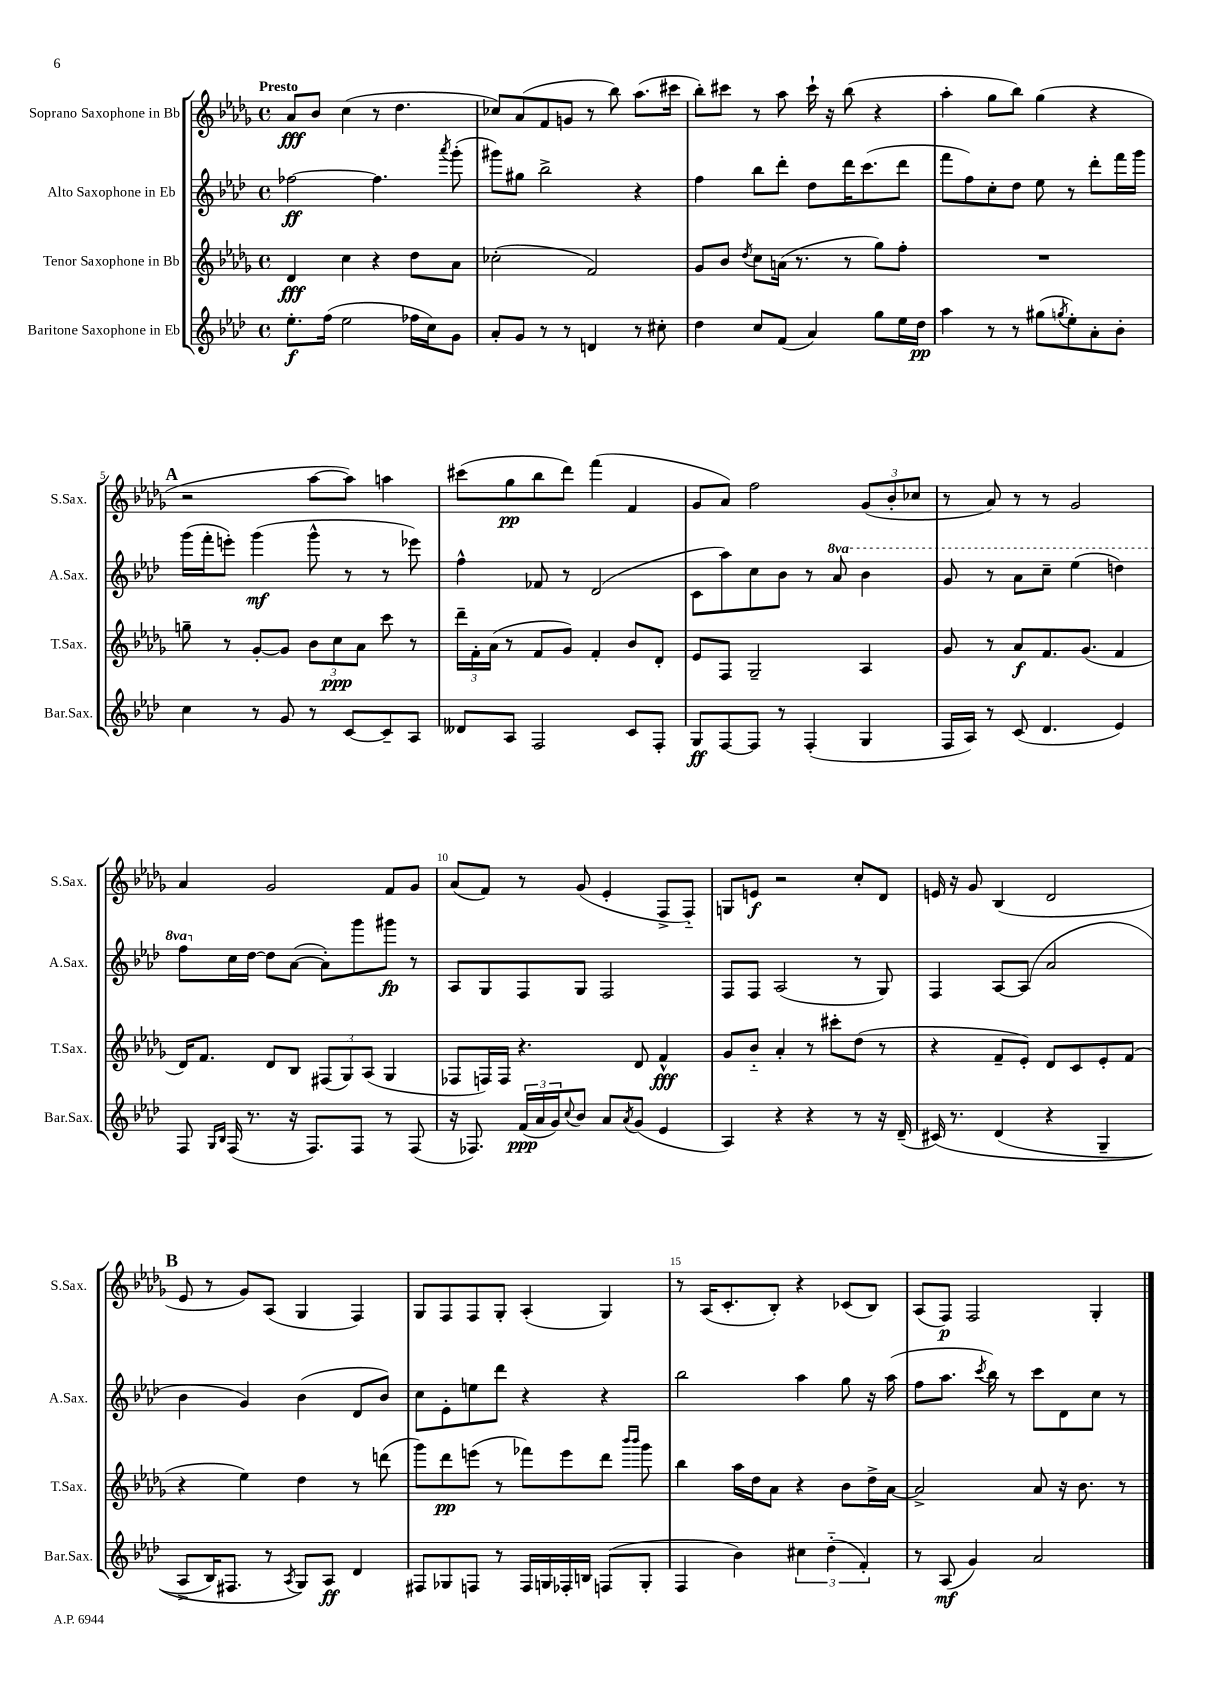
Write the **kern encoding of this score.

**kern	**kern	**kern	**kern
*staff4	*staff3	*staff2	*staff1
*clefG2	*clefG2	*clefG2	*clefG2
*k[b-e-a-d-]	*k[b-e-a-d-g-]	*k[b-e-a-d-]	*k[b-e-a-d-g-]
*M4/4	*M4/4	*M4/4	*M4/4
*met(c)	*met(c)	*met(c)	*met(c)
8.ee-'	4d-	[2ff-	8a-
.	.	.	8b-
(16ff	.	.	.
2ee-	4cc	.	(4cc
.	4r	4.ff-]	8r
.	.	.	4.dd-
16ff-	8dd-	.	.
16cc)	.	.	.
.	.	8qaaa-	.
8g	8a-	(8ggg'	.
=	=	=	=
8a-'	(2cc-'	8ggg#)	8cc-)
8g	.	8gg#	(8a-
8r	.	2bb-^	8f
8r	.	.	8g
4d	2f)	.	8r
.	.	.	8bb-)
8r	.	4r	(8.aa-
8cc#'	.	.	.
.	.	.	16ccc#
=	=	=	=
4dd-	8g-	4ff	8bb-')
.	8b-	.	8ccc#
.	8qdd-	.	.
8cc	8cc	8bb-	8r
(8f	(16a	8ddd-'	8aa-
.	8.r	.	.
4a-)	.	8dd-	16ccc#`
.	.	.	16r
.	8r	16ddd-	(8bb-
.	.	(8.ccc	.
8gg	8gg-)	.	4r
16ee-	8ff'	8ddd-	.
16dd-	.	.	.
=	=	=	=
4aa-	1r	8fff	4aa-'
.	.	8ff)	.
8r	.	8cc'	8gg-
8r	.	8dd-	8bb-)
(8gg#	.	8ee-	(4gg-
8qgg	.	.	.
8ee-')	.	8r	.
8a-'	.	8ddd-'	4r
8b-'	.	16fff	.
.	.	16ggg	.
=	=	=	=
4cc	8gg~	(16ggg	2r
.	.	16fff'	.
.	8r	8eee')	.
8r	[8g-'	(4ggg	.
8g	8g-]	.	.
8r	12b-	8ggg^^	[8aa-
.	12cc	.	.
[8c	.	8r	8aa-])
.	12a-	.	.
8c~]	8ccc	8r	4aa
8A-	8r	8eee-)	.
=	=	=	=
8d--	24ddd-~	4ff^^	(8ccc#
.	24f'	.	.
.	(24a-	.	.
8A-	8r	.	8gg-
2F	8f	8f-	8bb-
.	8g-)	8r	8ddd-)
.	4f'	(2d-	(4fff
8c	8b-	.	4f
8F'	8d-'	.	.
=	=	=	=
8G	8e-	8c	8g-
[8F	8F	8aa-)	8a-)
8F]	2G-~	8cc	2ff
8r	.	8b-	.
(4F'	.	8r	.
.	.	8aa-	.
4G	4A-	4bb-	(12g-
.	.	.	12b-'
.	.	.	12cc-
=	=	=	=
16F	8g-	8gg	8r
16A-)	.	.	.
8r	8r	8r	8a-)
(8c	8a-	8aa-	8r
4.d-	8.f	8ccc~	8r
.	.	(4eee-	2g-
.	(8.g-	.	.
4e-)	4f	4ddd)	.
=	=	=	=
8F	16d-)	8fff	4a-
.	8.f	.	.
16qqG	.	.	.
16qqB-	.	.	.
(16F	.	16cc	.
8.r	.	[16dd-	.
.	8d-	8dd-]	2g-
16r	8B-	([8a-	.
8.F)	.	.	.
.	(12F#	8a-'])	.
.	12G-)	.	.
8F	.	8ggg	.
.	(12A-	.	.
8r	4G-	8ggg#	8f
(8F	.	8r	8g-
=	=	=	=
16r	8F-	8A-	(8a-
8.F-)	.	.	.
.	16F)	8G	8f)
.	16F	.	.
(24f	4.r	8F	8r
24a-	.	.	.
24g)	.	.	.
8qqcc	.	.	.
8b-	.	8G	(8g-
8a-	.	2F	4e-'
8qa-	.	.	.
(8g	8d-	.	.
4e-	4f^^	.	8F^
.	.	.	8F'~)
=	=	=	=
4A-)	8g-	8F	8G
.	8b-'~	8F	8e
4r	4a-'	(2A-	2r
4r	8r	.	.
.	8ccc#'	.	.
8r	(8dd-	8r	8cc'
16r	8r	8G)	8d-
(16d-~	.	.	.
=	=	=	=
&(16c#)	4r	4F	16e
8.r	.	.	16r
.	.	.	8g-
(4d-	8f~	[8A-	(4B-
.	8e-')	(8A-]	.
4r	8d-	2a-	2d-
.	8c	.	.
4G~	8e-'	.	.
.	(8f	.	.
=	=	=	=
8A-^	4r	4b-	8e-
16B-)	.	.	8r
8.F#	.	.	.
.	4ee-)	4g)	8g-)
8r	.	.	(8A-
8qA-	.	.	.
8G&)	4dd-	(4b-	4G-
8A-	.	.	.
4d-	8r	8d-	4F)
.	(8ddd	8b-)	.
=	=	=	=
8F#	8ggg-)	8cc	8G-
8G-	8ddd-	8e-'	8F
8F	(8eee	8ee	8F
8r	8r	8ddd-	8G-'
16F	8fff-)	4r	(4A-'
16G	.	.	.
16F-'	8eee	.	.
16B	.	.	.
(8F	8ddd-	4r	4G-)
.	16qqbbb-	.	.
.	16qqbbb-	.	.
8G'	8ggg-	.	.
=	=	=	=
4F	4bb-	2bb-	8r
.	.	.	(16A-
.	.	.	8.c'
4b-)	16aa-	.	.
.	16dd-	.	.
.	8a-	.	8B-')
6cc#	4r	4aa-	4r
(6dd-'~	.	.	.
.	8b-	8gg	(8c-
6f')	.	.	.
.	16dd-^	16r	8B-)
.	[16a-	(16aa-	.
=	=	=	=
8r	2a-^]	8ff	(8A-
(8A-	.	8.aa-	8F)
4g)	.	.	2F
.	.	8qccc	.
.	.	16bb-)	.
.	.	8r	.
2a-	8a-	8ccc	.
.	16r	8d-	.
.	8.b-	.	.
.	.	8cc	4G-'
.	8r	8r	.
==	==	==	==
*-	*-	*-	*-
